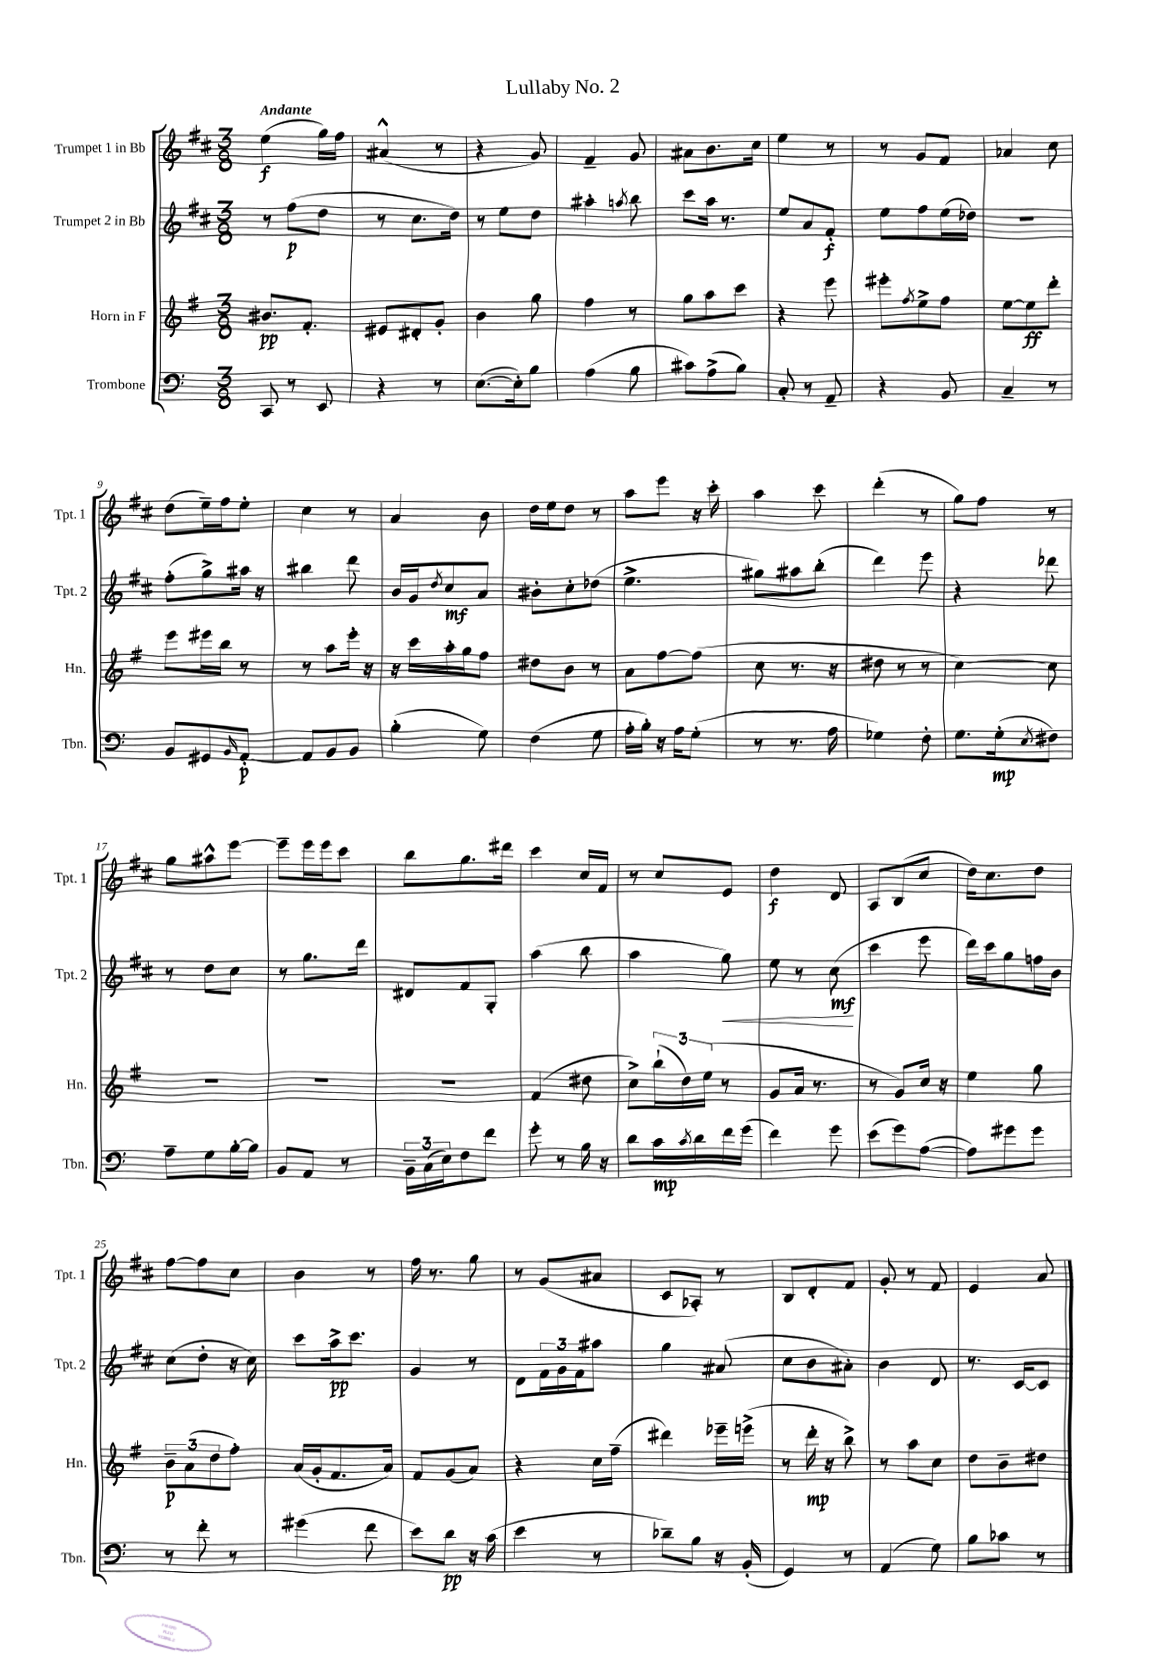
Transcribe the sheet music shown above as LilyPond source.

\header { title = "Lullaby No. 2" }
<<
\new StaffGroup <<
\new Staff = "s0" \with { instrumentName = "Trumpet 1 in Bb" shortInstrumentName = "Tpt. 1" } {
    \clef treble \key d \major \numericTimeSignature \time 3/8 \tempo "Andante"
    e''4\f( g''16) fis''16 |
    ais'4-^( r8 |
    r4 g'8) |
    fis'4-- g'8 |
    ais'8 b'8. cis''16 |
    e''4 r8 |
    r8 g'8 fis'8 |
    aes'4 cis''8 |
    d''8( e''16--) fis''16 e''8-. |
    cis''4 r8 |
    a'4 b'8 |
    d''16 e''16 d''8 r8 |
    a''8 e'''8 r16 cis'''16-. |
    a''4 cis'''8 |
    d'''4-.( r8 |
    g''8) fis''8 r8 |
    g''8 ais''8-^ e'''8~ |
    e'''8-- e'''16 e'''16 cis'''8 |
    b''8 g''8. dis'''16 |
    cis'''4 cis''16 fis'16 |
    r8 cis''8 e'8 |
    d''4\f d'8 |
    a8 b8( cis''8 |
    d''16) cis''8. d''8 |
    fis''8~ fis''8 cis''8 |
    b'4 r8 |
    fis''16 r8. g''8 |
    r8 g'8( ais'8 |
    cis'8 aes8-.) r8 |
    b8 d'8-. fis'8 |
    g'8-. r8 fis'8 |
    e'4 a'8 \bar "|." |
}
\new Staff = "s1" \with { instrumentName = "Trumpet 2 in Bb" shortInstrumentName = "Tpt. 2" } {
    \clef treble \key d \major \numericTimeSignature \time 3/8
    r8 fis''8\p( d''8 |
    r8 cis''8. d''16) |
    r8 e''8 d''8 |
    ais''4-. \acciaccatura { a''8 } b''8 |
    cis'''8 a''16 r8. |
    e''8 a'8 fis'8-.\f |
    e''8 fis''8 e''16( des''16) |
    R4. |
    fis''8-.( g''8->) ais''16 r16 |
    bis''4 d'''8 |
    b'16 g'16 \acciaccatura { d''8 } cis''8\mf a'8 |
    bis'8-. cis''8-. des''8( |
    e''4.-> |
    gis''8) ais''8 b''8-.( |
    d'''4) e'''8 |
    r4 des'''8 |
    r8 d''8 cis''8 |
    r8 g''8. d'''16 |
    dis'8 fis'8 g8-. |
    a''4( b''8 |
    a''4 g''8\<) |
    e''8 r8 cis''8\mf\!( |
    cis'''4 e'''8 |
    d'''16) cis'''16 g''8 f''16 b'16 |
    cis''8( d''8-. r16 cis''16) |
    cis'''8 a''16->\pp cis'''8. |
    g'4 r8 |
    d'8 \tuplet 3/2 { fis'16 g'16 fis'16 } ais''8 |
    g''4 ais'8( |
    cis''8 b'8 ais'8-.) |
    b'4 d'8 |
    r8. cis'16~ cis'8 \bar "|." |
}
\new Staff = "s2" \with { instrumentName = "Horn in F" shortInstrumentName = "Hn." } {
    \clef treble \key g \major \numericTimeSignature \time 3/8
    bis'8.\pp fis'8.-. |
    eis'8 dis'8-. g'8-. |
    b'4 g''8 |
    fis''4 r8 |
    g''8 a''8 c'''8 |
    r4 e'''8 |
    eis'''8-. \acciaccatura { fis''8 } e''8-> fis''8 |
    e''8~ e''8\ff d'''8-. |
    e'''8 eis'''16 b''16 r8 |
    r8 a''8 e'''16-. r16 |
    r16 c'''16 a''16-. g''16 fis''8 |
    dis''8 b'8 r8 |
    a'8 fis''8~ fis''8( |
    c''8 r8. r16 |
    dis''8 r8 r8 |
    c''4~) c''8 |
    R4. |
    R4. |
    R4. |
    fis'4( dis''8 |
    c''8->) \tuplet 3/2 { b''16-!( d''16) e''16( } r8 |
    g'8 a'16 r8. |
    r8 g'8) c''16 r16 |
    e''4 g''8 |
    \tuplet 3/2 { b'8--\p a'8( d''8 } fis''8-.) |
    a'16( g'16-. fis'8. a'16) |
    fis'8 g'8( a'8) |
    r4 c''16 fis''16--( |
    dis'''4) ees'''16-- e'''16->( |
    r8 d'''16-.\mp r16 b''8->) |
    r8 a''8 c''8 |
    d''8 b'8-- dis''8 \bar "|." |
}
\new Staff = "s3" \with { instrumentName = "Trombone" shortInstrumentName = "Tbn." } {
    \clef bass \key c \major \numericTimeSignature \time 3/8
    c,8 r8 e,8 |
    r4 r8 |
    e8.~( e16-.) b8 |
    a4( b8 |
    cis'8) a8->( b8) |
    c8-. r8 a,8-- |
    r4 b,8 |
    c4-- r8 |
    b,8 gis,8 \grace { b,16 } a,8~-.\p |
    a,8 b,8 b,8 |
    b4-.( g8) |
    f4( g8 |
    a16-. b16-.) r16 a16 g8-.( |
    r8 r8. a16 |
    ges4) f8-. |
    g8. g16-.\mp( \acciaccatura { e8 } fis8) |
    a8-- g8 b16~-. b16 |
    b,8 a,8 r8 |
    \tuplet 3/2 { b,16-- c16( e16) } f8 f'8 |
    g'8-. r8 b16 r16 |
    d'8 c'16\mp \acciaccatura { c'8 } d'16 f'16 g'16( |
    f'4) g'8 |
    e'8( g'8) a8~( |
    a8) gis'8 gis'8 |
    r8 f'8-. r8 |
    gis'4( f'8 |
    e'8) d'8\pp r16 c'16( |
    e'4 r8 |
    des'8--) b8 r16 b,16-.( |
    g,4) r8 |
    a,4( g8) |
    b8 ces'8 r8 \bar "|." |
}
>>
>>
